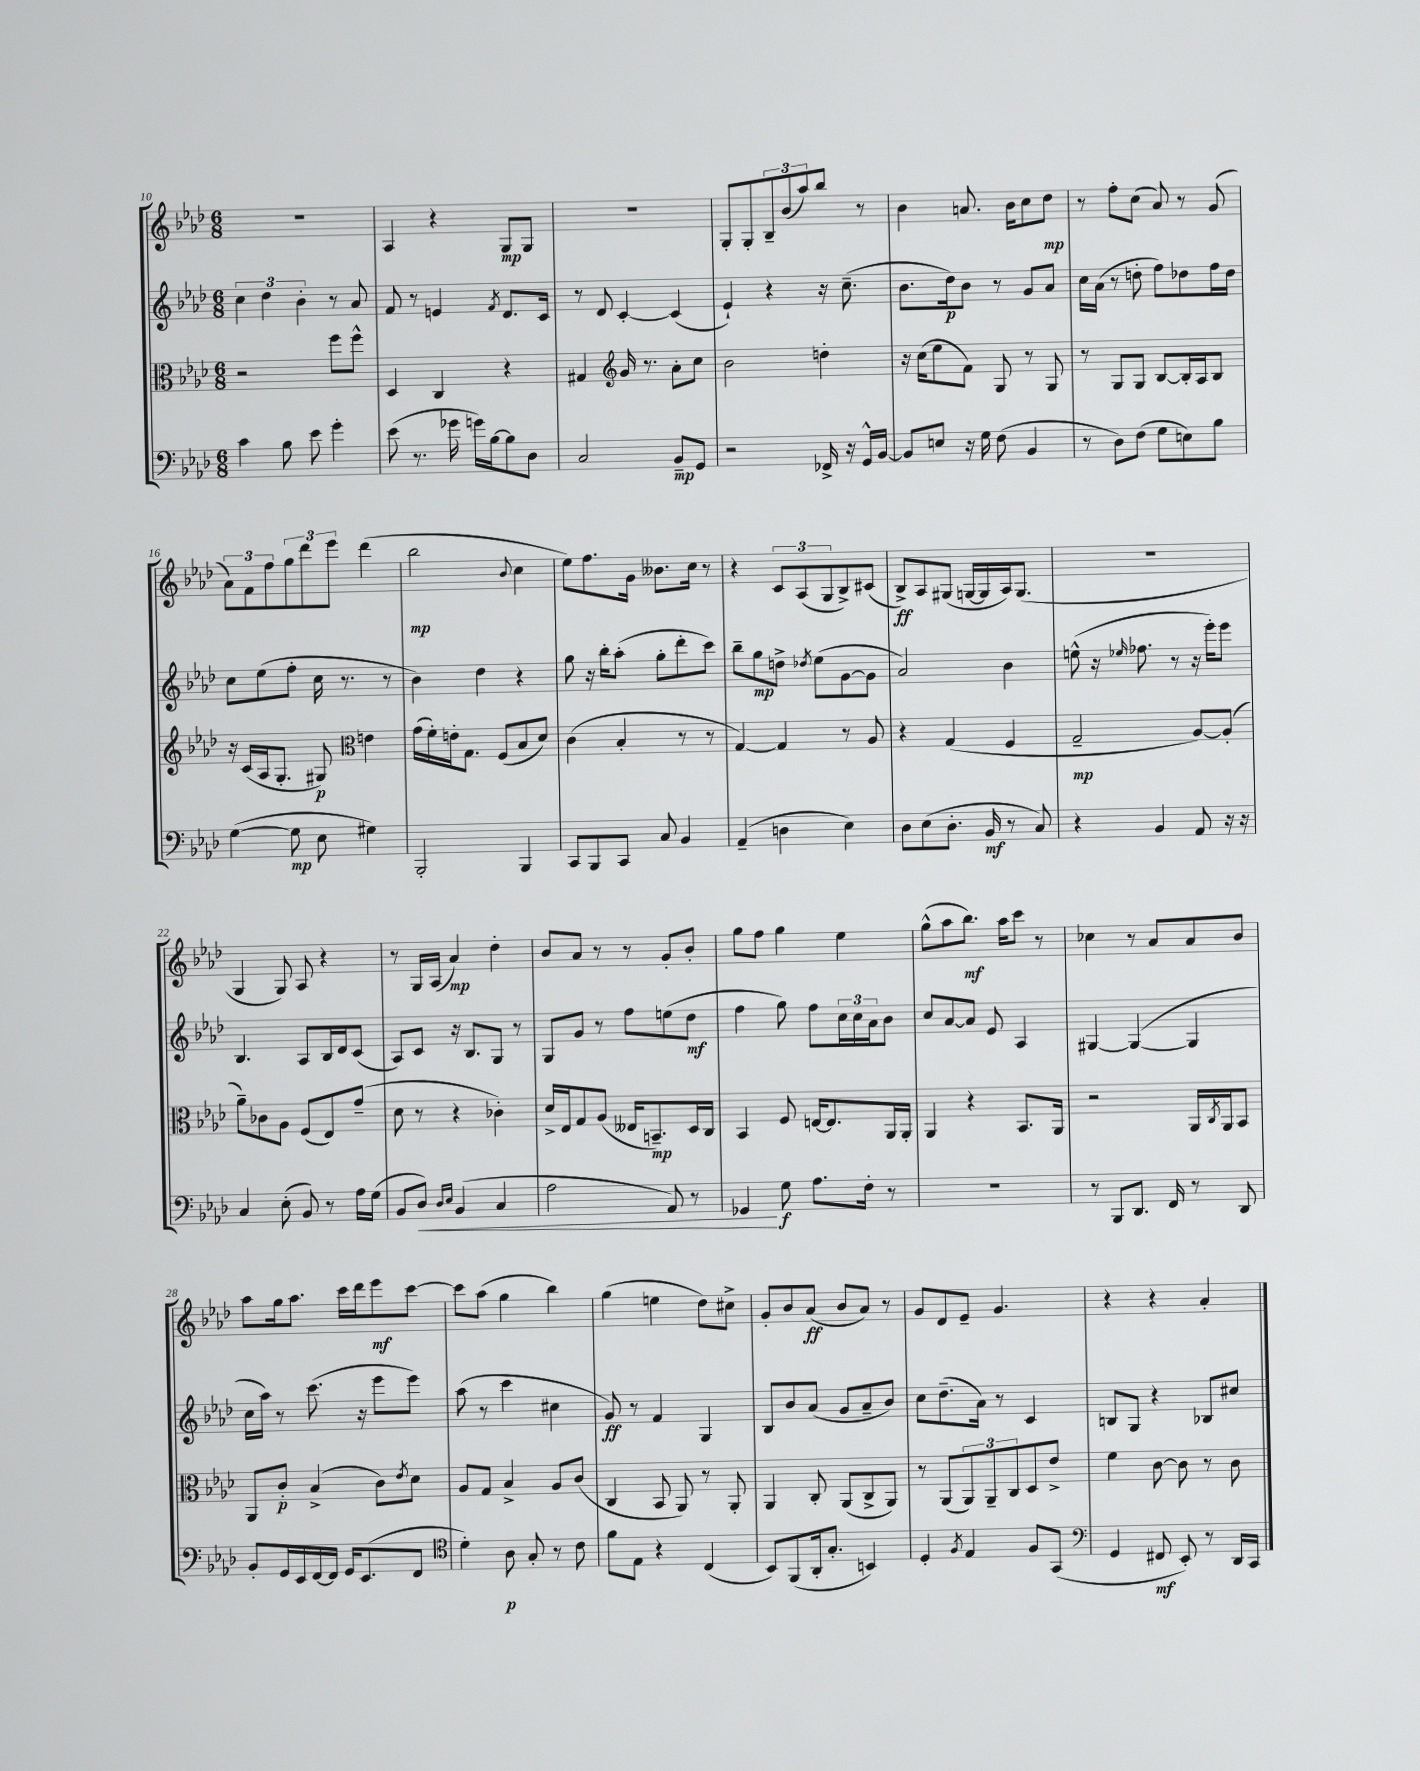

**kern	**kern	**kern	**kern
*staff4	*staff3	*staff2	*staff1
*clefF4	*clefC3	*clefG2	*clefG2
*k[b-e-a-d-]	*k[b-e-a-d-]	*k[b-e-a-d-]	*k[b-e-a-d-]
*M6/8	*M6/8	*M6/8	*M6/8
4c	2r	6cc	2.r
.	.	6dd-	.
8B-	.	.	.
.	.	6b-'	.
8e-	.	.	.
4g'	8ff	8r	.
.	8ff^^	8a-	.
=	=	=	=
(8e-	4D-	8f	4A-
8.r	.	8r	.
.	4C	4e	4r
16g-	.	.	.
16g)	.	.	.
[16B-	.	.	.
.	.	8qf	.
8B-]	4r	8.d-	8G
8D-	.	.	8G
.	.	16c	.
=	=	=	=
2C	4G#	8r	2.r
.	.	8d-	.
*	*clefG2	*	*
.	16g	[4c'	.
.	8.r	.	.
8BB-~	8a-'	(4c]	.
8GG	8cc	.	.
=	=	=	=
2r	2b-	4e-`)	8G'
.	.	.	8G'
.	.	4r	12B-~
.	.	.	(12b-
.	.	.	12aa-)
16FF-^	4dd'	16r	8bb-
16r	.	(8.cc~	.
16GG^^	.	.	8r
[16BB-	.	.	.
=	=	=	=
8BB-]	16r	8.b-	4b-
.	(16cc	.	.
8E	8ee-	.	.
.	.	16dd-)	.
16r	8f)	8b-	8.a
16G	.	.	.
(8F	8G	8r	.
.	.	.	16b-
4BB-	8r	8g	8cc
.	8G	8a-	8dd-
=	=	=	=
8r	8r	16cc	8r
.	.	(16a-	.
8D-)	8G	8r	8ff'
(8F	8G	8dd'	(8cc
8G	[8B-	8ff)	8a-)
8E)	16B-']	8dd-	8r
.	16A-	.	.
8B-	8B-	16ff	(8g
.	.	16dd-	.
=	=	=	=
([4G	16r	8cc	12a-)
.	(16c	.	.
.	.	.	12f
.	16A-	(8ee-	.
.	.	.	12ff
.	8.G'	.	.
8G]	.	8ff'	12gg
.	.	.	12ddd-
8E-	8G#)	16cc	.
.	.	.	12eee-
.	.	8.r	.
*	*clefC3	*	*
4G#)	4e	.	(4ddd-
.	.	8r	.
=	=	=	=
2BBB-'	(16g	4b-)	2bb-
.	16f')	.	.
.	16e'	.	.
.	8.G	.	.
.	.	4dd-	.
.	(8F	.	.
.	.	.	8qqb-
4BBB-	8B-	4r	4cc
.	8d-)	.	.
=	=	=	=
8CC	(4c	8gg	8ee-)
8BBB-	.	16r	8.ff
.	.	16bb-'	.
8CC	4B-'	(8aa-'	.
.	.	.	16g
8C	.	8gg'	8.b--
4BB-	8r	8ddd-'	.
.	.	.	16cc
.	8r	8ccc)	8r
=	=	=	=
(4AA-~	[4G)	8bb-~	4r
.	.	8gg	.
4D	4G]	8dd^	12c
.	.	.	(12A-
.	.	8qdd-	.
.	.	(8ee-	.
.	.	.	12G
4E-)	8r	[8g	8B-^)
.	8A-	8g]	(8c#
=	=	=	=
8D-	4r	2a-)	8B-^)
(8E-	.	.	8A-
8.D-'	(4G	.	(8G#
.	.	.	[16G
16BB-	.	.	16G]
8r	4F	4b-	16A-)
.	.	.	(8.G
8C)	.	.	.
=	=	=	=
4r	2G~	(8ee^^	2.r
.	.	16r	.
.	.	16qqee-	.
.	.	8.ff-	.
4BB-	.	.	.
.	.	8r	.
8AA-	[8A-)	16r	.
.	.	16eee-')	.
16r	(8A-']	8eee-	.
16r	.	.	.
=	=	=	=
4C	8a-~)	4.B-	4G
.	8c-	.	.
(8E-'	8A-	.	8G)
8BB-)	(8F	8A-	8A-
8r	8E-)	16B-	4r
.	.	16d-	.
16A-	(8g~	(8c	.
(16G	.	.	.
=	=	=	=
8BB-	8d-	8A-)	8r
8D-)	8r	8c	16G
.	.	.	(16A-
16qqD-	.	.	.
16qqE-	.	.	.
(4BB-	4r	16r	4a-)
.	.	8.B-	.
4C	4c-')	8G	4dd-'
.	.	8r	.
=	=	=	=
2A-	16d-^	8G	8b-
.	16E-	.	.
.	8G	8g	8a-
.	(8A-	8r	8r
.	16E--	8ff	8r
.	8.BB~)	.	.
8AA-)	.	(8ee	8g'
8r	16D-	8dd-	8b-'
.	16C	.	.
=	=	=	=
4GG-	4BB-	4ff	8gg
.	.	.	8ff
8G	8F	8gg)	4gg
8.A-	[16E	8ff	.
.	8.E]	.	.
.	.	24cc	4ee-
.	.	24cc	.
16F'	.	.	.
.	.	24a-	.
8r	16AA-	8b-	.
.	16AA-'	.	.
=	=	=	=
2.r	4AA-	8cc	(8gg^^
.	.	[8a-	8aa-
.	4r	8a-]	8.bb-)
.	.	8e-	.
.	.	.	16aa-
.	8.BB-	4A-	8ccc
.	.	.	8r
.	16AA-	.	.
=	=	=	=
8r	2r	[4G#	4cc-
8BBB-	.	.	.
8.DD-	.	(4G#_	8r
.	.	.	8a-
16FF	.	.	.
8r	16AA-	4G#]	8a-
.	8qC	.	.
.	16AA-	.	.
8DD-	8BB-	.	8b-
=	=	=	=
8BB-'	8AA-	16cc	8aa-
.	.	16aa-)	.
16GG	8c'	8r	16gg
16EE-	.	.	8.aa-
[16FF	(4B-^	(8.ccc	.
16FF]	.	.	.
16GG	.	.	16ccc
(8.EE-	.	16r	16ddd-
.	8c)	8eee-	8eee-
.	8qe-	.	.
8FF	8d-	8eee-)	[8ccc
=	=	=	=
*clefC4	*	*	*
4d-')	8A-	(8aa-	8ccc]
.	8G	8r	(8aa-
8A-	4B-^	4ccc	4gg
8G'	.	.	.
8r	8A-	4cc#	4bb-)
8c	(8c	.	.
=	=	=	=
8f	4C	8g)	(4gg
8E-	.	8r	.
4r	8BB-	4f	4ee
.	8AA-)	.	.
(4C	8r	4G	8dd-)
.	8AA-'	.	8cc#^
=	=	=	=
8BB-)	4AA-	8B-	8g'
(8FF	.	8b-	8b-
16AA-'	8C'	(8a-	(8a-
8.G'	.	.	.
.	(8AA-	8g	8b-
4BB)	8C^	8a-~	8a-)
.	8AA-)	8b-)	8r
=	=	=	=
4D-'	8r	8cc	8g
.	(8AA-	(8.dd-~	8d-
8qF	.	.	.
4E-	12AA-)	.	8e-~
.	.	16a-)	.
.	12AA-~	.	.
.	.	8r	4.g
.	12C	.	.
8F	8D-	4c	.
(8GG	8e-^	.	.
=	=	=	=
*clefF4	*	*	*
4GG	4f	8B	4r
.	.	8G	.
8FF#	[8c	4r	4r
8EE-')	8c]	.	.
8r	8r	8B-	4a-'
16DD-	8c	8cc#	.
16CC	.	.	.
==	==	==	==
*-	*-	*-	*-
